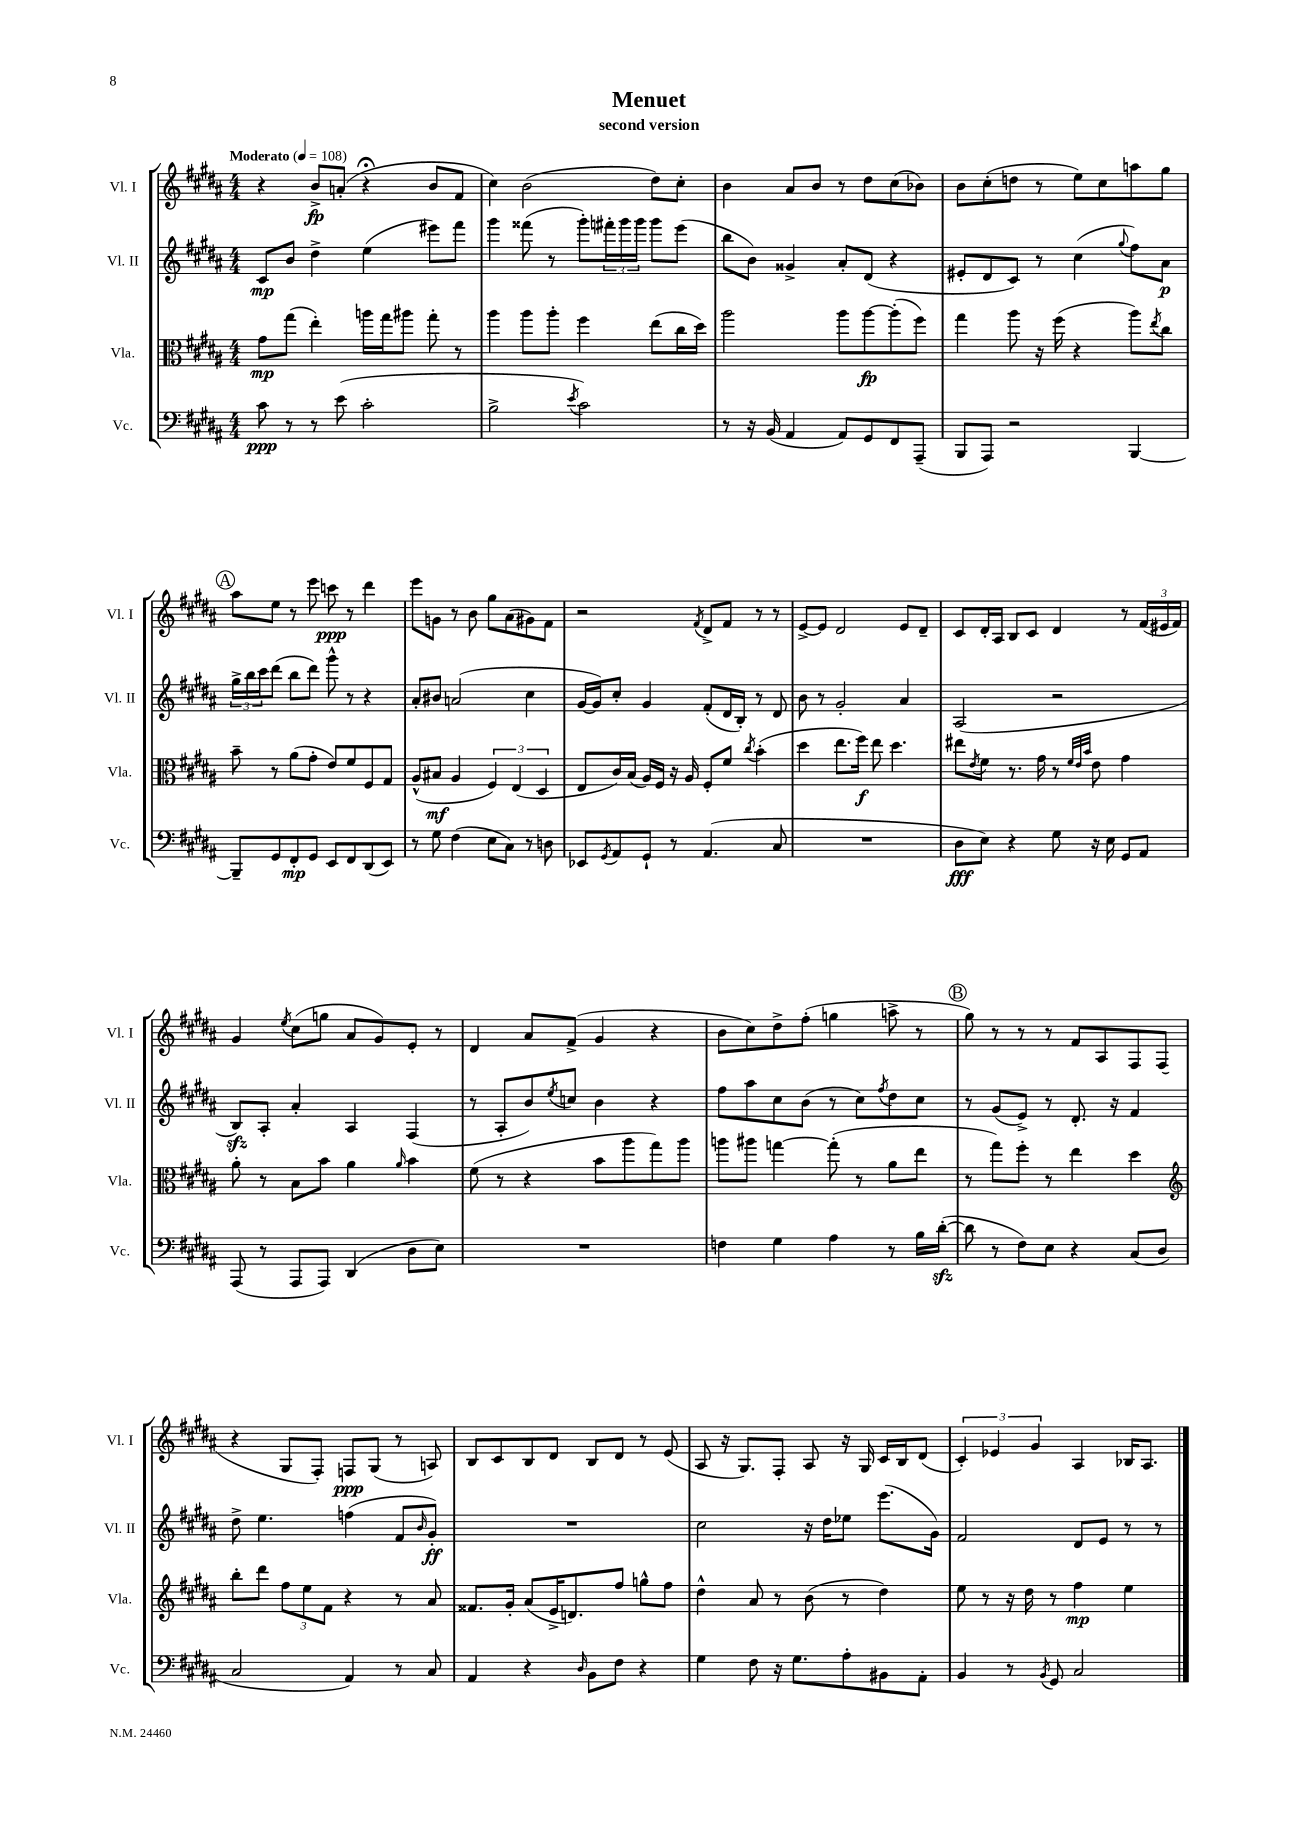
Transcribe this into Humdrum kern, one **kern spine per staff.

**kern	**dynam	**kern	**dynam	**kern	**dynam	**kern	**dynam
*part4	*part4	*part3	*part3	*part2	*part2	*part1	*part1
*staff4	*staff4	*staff3	*staff3	*staff2	*staff2	*staff1	*staff1
*I"Vc.	*	*I"Vla.	*	*I"Vl. II	*	*I"Vl. I	*
*I'Vc.	*	*I'Vla.	*	*I'Vl. II	*	*I'Vl. I	*
*clefF4	*	*clefC3	*	*clefG2	*	*clefG2	*
*k[f#c#g#d#a#]	*	*k[f#c#g#d#a#]	*	*k[f#c#g#d#a#]	*	*k[f#c#g#d#a#]	*
*M4/4	*	*M4/4	*	*M4/4	*	*M4/4	*
*MM108	*	*MM108	*	*MM108	*	*MM108	*
=1	=1	=1	=1	=1	=1	=1	=1
!	!	!	!	!	!	!LO:TX:a:B:t=Moderato	!
8c#\	ppp	8g#\L	mp	8c#/L	mp	4r	.
8r	.	(8gg#\J	.	8b/J	.	.	.
8r	.	4ee'\)	.	4dd#^\	.	8b^/L	fp
(8e\	.	.	.	.	.	(8an'/J	.
2c#'\	.	16aan\LL	.	(4ee\	.	4r;<	.
.	.	16gg#\J	.	.	.	.	.
.	.	8aa#X\J	.	.	.	.	.
.	.	8gg#'\	.	8eee#X\L)	.	8b/L	.
.	.	8r	.	8fff#\J	.	8f#/J	.
=2	=2	=2	=2	=2	=2	=2	=2
2B^\	.	4aa#\	.	4ggg#\	.	4cc#\)	.
.	.	8aa#\L	.	(8fff##X\	.	(2b\	.
.	.	8aa#'\J	.	8r	.	.	.
8qe/	.	.	.	.	.	.	.
2c#\)	.	4ff#\	.	8ggg#'\L)	.	.	.
.	.	.	.	24fff#X'\L	.	.	.
.	.	.	.	24ggg#\	.	.	.
.	.	.	.	24ggg#\JJ	.	.	.
.	.	(8ee\L	.	8ggg#\L	.	8dd#\L)	.
.	.	16cc#\L	.	(8eee\J	.	8cc#'\J	.
.	.	16dd#\JJ)	.	.	.	.	.
=3	=3	=3	=3	=3	=3	=3	=3
8r	.	2aa#\	.	8bb\L	.	4b\	.
16r	.	.	.	8b\J)	.	.	.
(16BB/	.	.	.	.	.	.	.
4AA#/	.	.	.	4g##X^/	.	8a#/L	.
.	.	.	.	.	.	8b/J	.
8AA#/L)	.	8aa#\L	.	8a#'/L	.	8r	.
8GG#/	.	[8aa#\	fp	(8d#/J	.	8dd#\L	.
8FF#/	.	(8aa#'\]	.	4r	.	(8cc#\	.
(8AAA#~/J	.	8ff#\J)	.	.	.	8b-X\J)	.
=4	=4	=4	=4	=4	=4	=4	=4
8BBB/L	.	4gg#\	.	8e#X'/L	.	8b\L	.
8AAA#/J)	.	.	.	8d#/	.	(8cc#'\	.
2r	.	8aa#\	.	8c#/J)	.	8ddn\J	.
.	.	16r	.	8r	.	8r	.
.	.	(16ff#\	.	.	.	.	.
.	.	4r	.	(4cc#\	.	8ee\L)	.
.	.	.	.	.	.	8cc#\	.
.	.	.	.	8qqgg#/	.	.	.
[4BBB/	.	8aa#\L)	.	8ff#\L)	.	8aan\	.
.	.	8qee/	.	.	.	.	.
.	.	8cc#\J	.	8a#\J	p	8gg#\J	.
!!LO:LB:g=z
!!LO:REH:place=s1:t=A
=5	=5	=5	=5	=5	=5	=5	=5
8BBB~/L]	.	8b~\	.	24gg#^\LL	.	8aa#\L	.
.	.	.	.	24bb\	.	.	.
.	.	.	.	24ccc#\J	.	.	.
8GG#/	.	8r	.	(8ddd#\J	.	8ee\J	.
8FF#'/	mp	(8a#\L	.	8bb\L	.	8r	.
8GG#/J	.	8g#'\J	.	8ddd#\J)	.	8eee\	.
8EE/L	.	8e/L)	.	8ggg#^^\	.	8cccn\	ppp
8FF#/	.	8f#/	.	8r	.	8r	.
(8DD#/	.	8F#/	.	4r	.	4ddd#\	.
8EE/J)	.	8G#/J	.	.	.	.	.
=6	=6	=6	=6	=6	=6	=6	=6
8r	.	(8A#^^/L	.	8a#'/L	.	8eee\L	.
8G#\	.	8B#X/J	mf	8b#X/J	.	8gn\J	.
(4F#\	.	4A#/	.	(2an/	.	8r	.
.	.	.	.	.	.	8b\	.
8E\L	.	6F#/)	.	.	.	8gg#\L	.
8C#\J)	.	.	.	.	.	(8a#\	.
.	.	(6E/	.	.	.	.	.
8r	.	.	.	4cc#\	.	8g#X\)	.
.	.	6D#/	.	.	.	.	.
8Dn\	.	.	.	.	.	8f#\J	.
=7	=7	=7	=7	=7	=7	=7	=7
8EE-X/L	.	8E/L	.	[16g#/LL	.	2r	.
.	.	.	.	16g#/J])	.	.	.
8qGG#/	.	.	.	.	.	.	.
8AA#/	.	16c#/L)	.	8cc#'/J	.	.	.
.	.	(16B/JJ	.	.	.	.	.
8GG#`/J	.	16A#/LL)	.	4g#/	.	.	.
.	.	16F#/JJ	.	.	.	.	.
8r	.	16r	.	.	.	.	.
.	.	16A#/	.	.	.	.	.
.	.	.	.	.	.	8qf#/	.
(4.AA#/	.	8F#'/L	.	(8f#'/L	.	8d#^/L	.
.	.	8f#/J	.	16d#/L	.	8f#/J	.
.	.	.	.	16B'/JJ)	.	.	.
.	.	8qcc#/	.	.	.	.	.
.	.	(4b'\	.	8r	.	8r	.
8C#/	.	.	.	8d#/	.	8r	.
=8	=8	=8	=8	=8	=8	=8	=8
1r	.	4dd#\	.	8b\	.	[8e^/L	.
.	.	.	.	8r	.	8e/J]	.
.	.	8.ee\L	.	2g#'/	.	2d#/	.
.	.	16ff#\Jk)	f	.	.	.	.
.	.	8ee\	.	.	.	.	.
.	.	4.dd#\	.	.	.	.	.
.	.	.	.	4a#/	.	8e/L	.
.	.	.	.	.	.	8d#~/J	.
=9	=9	=9	=9	=9	=9	=9	=9
8D#\L	fff	8ee#X\L	.	(2A#/	.	8c#/L	.
.	.	8qe/	.	.	.	.	.
8E\J)	.	8f#\J	.	.	.	16d#'/L	.
.	.	.	.	.	.	16A#/JJ	.
4r	.	8.r	.	.	.	8B/L	.
.	.	.	.	.	.	8c#/J	.
.	.	16g#\	.	.	.	.	.
8G#\	.	8r	.	2r	.	4d#/	.
.	.	32qqf#/LLL	.	.	.	.	.
.	.	32qqe/	.	.	.	.	.
.	.	32qqb/JJJ	.	.	.	.	.
16r	.	8e\	.	.	.	.	.
16E\	.	.	.	.	.	.	.
8GG#/L	.	4g#\	.	.	.	8r	.
8AA#/J	.	.	.	.	.	(24f#/LL	.
.	.	.	.	.	.	24e#X/	.
.	.	.	.	.	.	24f#/JJ)	.
!!LO:LB:g=z
=10	=10	=10	=10	=10	=10	=10	=10
(8AAA#/	.	8a#'\	.	8Bzz/L)	.	4g#/	.
8r	.	8r	.	8A#'/J	.	.	.
.	.	.	.	.	.	8qee/	.
8AAA#/L	.	8B\L	.	4a#'/	.	(8cc#\L	.
8AAA#/J)	.	8b\J	.	.	.	8ggn\J	.
(4DD#/	.	4a#\	.	4A#/	.	8a#/L	.
.	.	.	.	.	.	8g#/)	.
.	.	16qqa#/	.	.	.	.	.
8D#\L	.	4b\	.	(4F#/	.	8e'/J	.
8E\J)	.	.	.	.	.	8r	.
=11	=11	=11	=11	=11	=11	=11	=11
1r	.	(8f#\	.	8r	.	4d#/	.
.	.	8r	.	8A#'/L	.	.	.
.	.	4r	.	8b/)	.	8a#/L	.
.	.	.	.	8qee/	.	.	.
.	.	.	.	8ccn/J	.	(8f#^/J	.
.	.	8b\L	.	4b\	.	4g#/	.
.	.	8aa#\	.	.	.	.	.
.	.	8gg#\)	.	4r	.	4r	.
.	.	8aa#\J	.	.	.	.	.
=12	=12	=12	=12	=12	=12	=12	=12
4Fn\	.	8aan\L	.	8ff#\L	.	8b\L	.
.	.	8aa#X\J	.	8aa#\	.	8cc#\)	.
4G#\	.	[4ggn\	.	8cc#\	.	8dd#^\	.
.	.	.	.	(8b\J	.	(8ff#'\J	.
4A#\	.	(8gg'\]	.	8r	.	4ggn\	.
.	.	8r	.	8cc#\L)	.	.	.
.	.	.	.	8qff#/	.	.	.
8r	.	8a#\L	.	8dd#\	.	8aan^\	.
16B\LL	.	8ee\J	.	8cc#\J	.	8r	.
([16d#zz'\JJ	.	.	.	.	.	.	.
!!LO:REH:place=s1:t=B
=13	=13	=13	=13	=13	=13	=13	=13
8d#\]	.	8r	.	8r	.	8gg#\)	.
8r	.	8gg#\L)	.	(8g#/L	.	8r	.
8F#\L)	.	8ff#'\J	.	8e^/J)	.	8r	.
8E\J	.	8r	.	8r	.	8r	.
4r	.	4ee\	.	8.d#'/	.	8f#/L	.
.	.	.	.	.	.	8A#/	.
.	.	.	.	16r	.	.	.
(8C#/L	.	4dd#\	.	4f#/	.	8F#/	.
8D#/J	.	.	.	.	.	(8F#/J	.
!!LO:LB:g=z
=14	=14	=14	=14	=14	=14	=14	=14
*	*	*clefG2	*	*	*	*	*
2C#/	.	8bb'\L	.	8dd#^\	.	4r	.
.	.	8ddd#\J	.	4.ee\	.	.	.
.	.	12ff#\L	.	.	.	8G#/L	.
.	.	12ee\	.	.	.	.	.
.	.	.	.	.	.	8F#'/J)	.
.	.	12f#\J	.	.	.	.	.
4AA#/)	.	4r	.	(4ffn\	.	8Fn/L	ppp
.	.	.	.	.	.	(8G#/J	.
8r	.	8r	.	8f#/L	.	8r	.
.	.	.	.	16qqb/	.	.	.
8C#/	.	8a#/	.	8g#'/J)	ff	8An/)	.
=15	=15	=15	=15	=15	=15	=15	=15
4AA#/	.	8.f##X/L	.	1r	.	8B/L	.
.	.	.	.	.	.	8c#/	.
.	.	16g#'/Jk	.	.	.	.	.
4r	.	(8a#/L	.	.	.	8B/	.
.	.	16e^/K	.	.	.	8d#/J	.
.	.	8.dn/)	.	.	.	.	.
16qqD#/	.	.	.	.	.	.	.
8BB\L	.	.	.	.	.	8B/L	.
8F#\J	.	8ff#/J	.	.	.	8d#/J	.
4r	.	8ggn^^\L	.	.	.	8r	.
.	.	8ff#\J	.	.	.	(8e/	.
=16	=16	=16	=16	=16	=16	=16	=16
4G#\	.	4dd#^^\	.	2cc#\	.	8A#/	.
.	.	.	.	.	.	16r	.
.	.	.	.	.	.	8.G#/L)	.
8F#\	.	8a#/	.	.	.	.	.
16r	.	8r	.	.	.	8F#'/J	.
8.G#\L	.	.	.	.	.	.	.
.	.	(8b\	.	16r	.	8A#/	.
.	.	.	.	16dd#\KL	.	.	.
8A#'\	.	8r	.	8ee-X\J	.	16r	.
.	.	.	.	.	.	16G#/	.
8BB#X\	.	4dd#\)	.	(8.eee\L	.	16c#/LL	.
.	.	.	.	.	.	16B/J	.
8AA#'\J	.	.	.	.	.	(8d#/J	.
.	.	.	.	16g#\Jk)	.	.	.
=17	=17	=17	=17	=17	=17	=17	=17
4BB/	.	8ee\	.	2f#/	.	6c#'/)	.
.	.	8r	.	.	.	.	.
.	.	.	.	.	.	6e-X/	.
8r	.	16r	.	.	.	.	.
.	.	16dd#\	.	.	.	.	.
.	.	.	.	.	.	6g#/	.
8qBB/	.	.	.	.	.	.	.
8GG#/	.	8r	.	.	.	.	.
2C#/	.	4ff#\	mp	8d#/L	.	4A#/	.
.	.	.	.	8e/J	.	.	.
.	.	4ee\	.	8r	.	16B-X/KL	.
.	.	.	.	.	.	8.A#/J	.
.	.	.	.	8r	.	.	.
==	==	==	==	==	==	==	==
*-	*-	*-	*-	*-	*-	*-	*-
